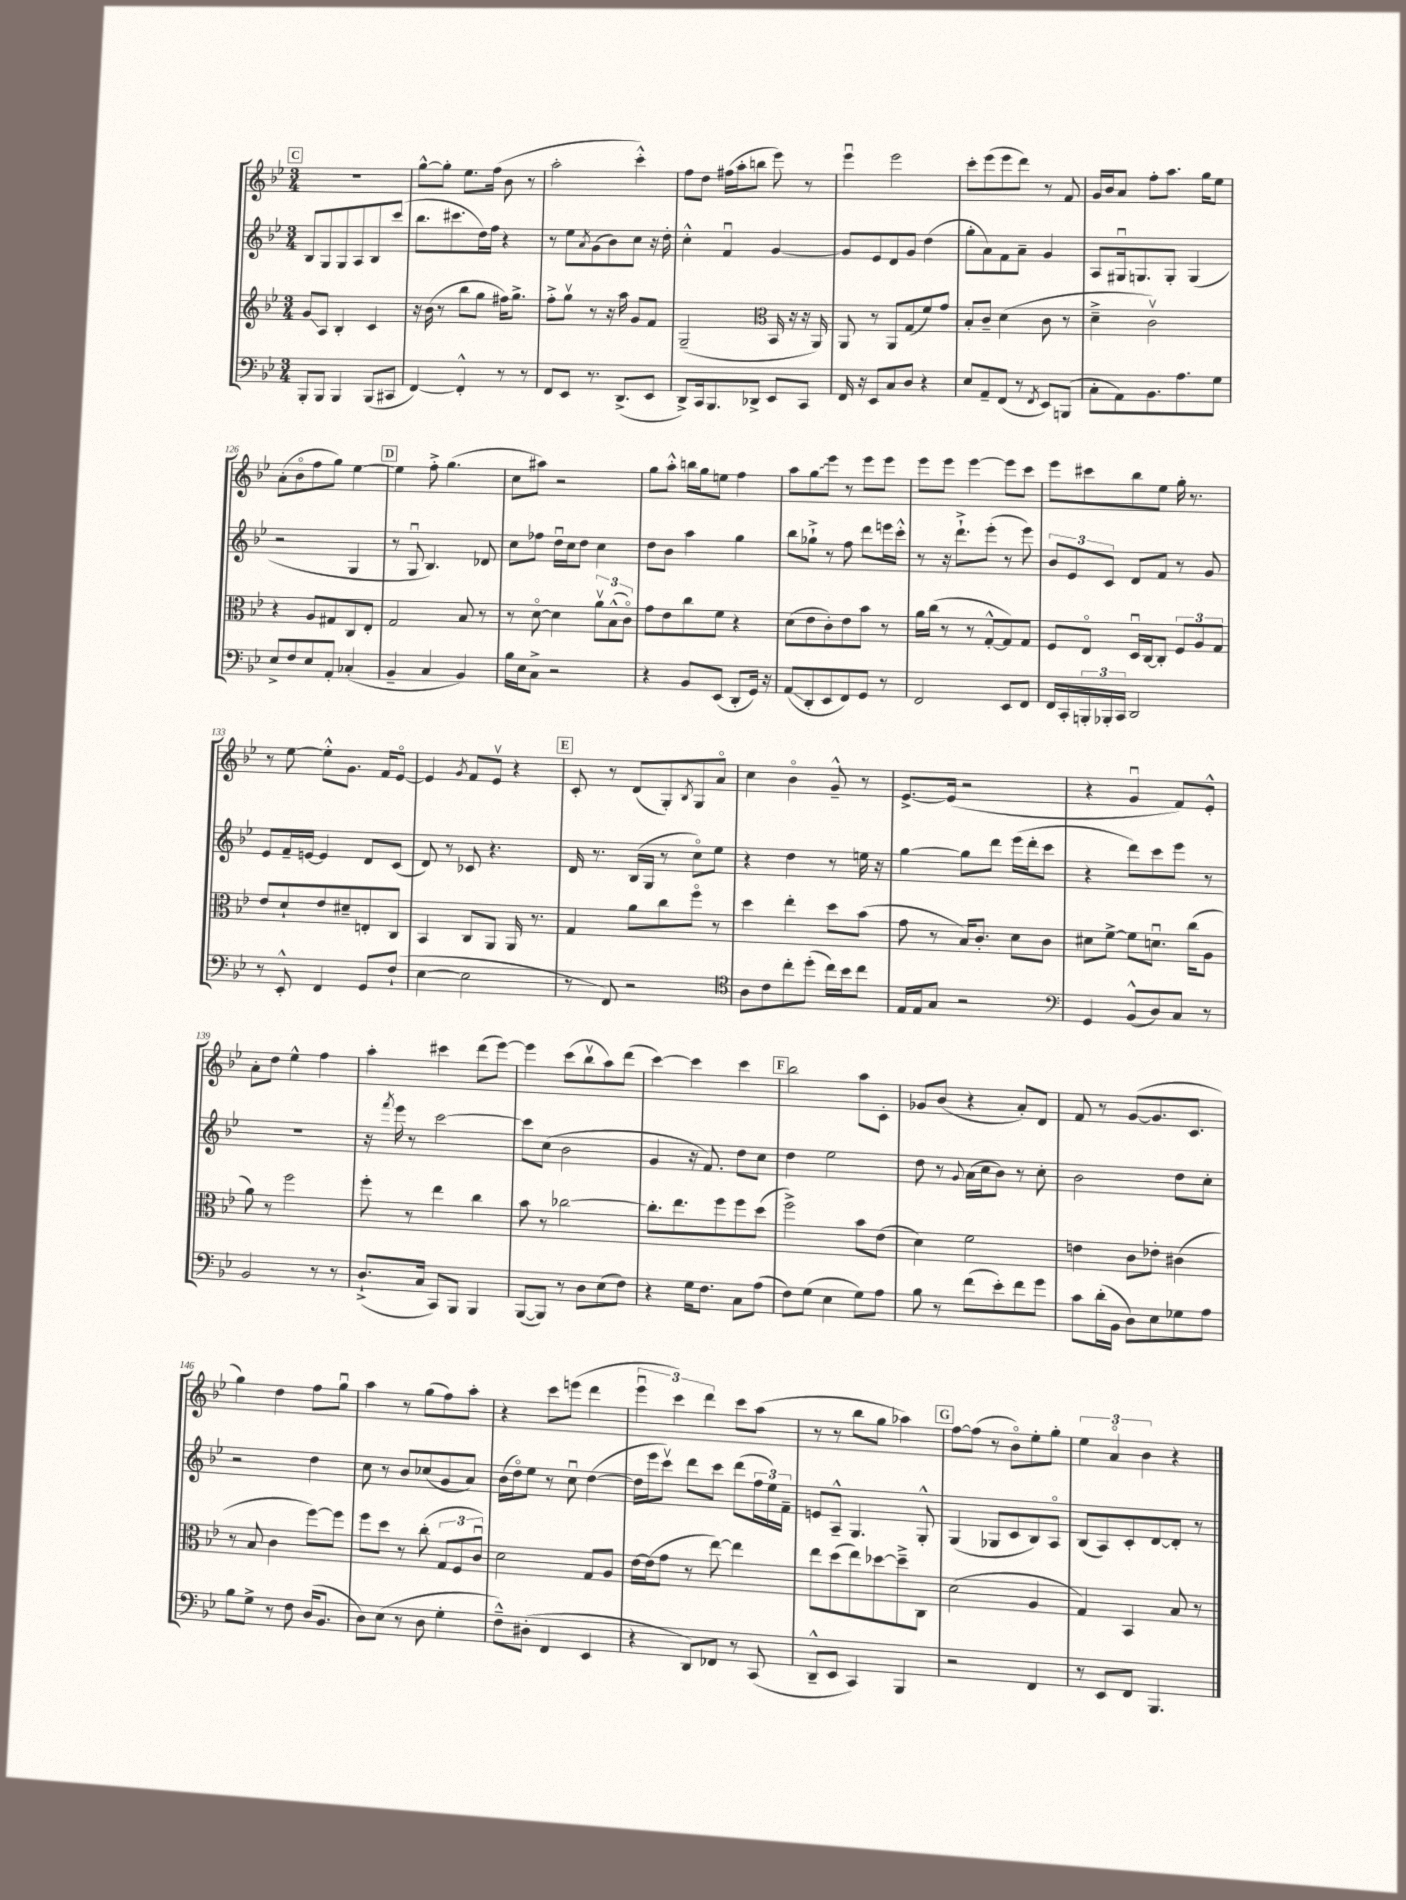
<<
\new StaffGroup <<
\new Staff = "s0" {
    \clef treble \key bes \major \numericTimeSignature \time 3/4
    \mark \markup { \box "C" } R2. |
    g''8~-^ g''8-. ees''8. f''16( bes'8 r8 |
    a''2-. c'''4-.-^) |
    f''8 d''8 fis''16( a''16-. b''8 ees'''8) r8 |
    ees'''4\downbow ees'''2 |
    c'''8-. ees'''8( ees'''8 d'''8) r8 f'8 |
    g'16 bes'16 a'8 f''8-. a''8. g''16 ees''8 |
    a'8-.( bes'8\flageolet f''8 g''8) ees''4~ |
    \mark \markup { \box "D" } ees''4 f''8-.-> g''4.( |
    c''8 ais''8) r2 |
    g''8 a''8-.-^ b''16 g''16 e''8 f''4 |
    a''8 \once \override Glissando.style = #'zigzag g''8\glissando ees'''8 r8 ees'''8 ees'''8 |
    ees'''8 ees'''8 ees'''4~ ees'''8 c'''8 |
    ees'''8 cis'''8 bes''8 ees''8 g''16-. r8. |
    r8 ees''8~ ees''8-.-^ g'8. f'16 ees'8~\flageolet |
    ees'4 \acciaccatura { g'8 } f'8 ees'8\upbow r4 |
    \mark \markup { \box "E" } c'8-. r8 d'8( g8-.) \acciaccatura { bes8 } g8 a'8\flageolet |
    c''4 bes'4\flageolet g'8---^ r8 |
    ees'8.~-> ees'16( r2 |
    r4 g'4\downbow f'8) ees'8-.-^ |
    a'8-. d''8 ees''4-^ f''4 |
    a''4-. cis'''4 d'''8( ees'''8~) |
    ees'''4 c'''8( bes''8\upbow a''8) d'''8( |
    c'''4~) c'''4 c'''4 |
    \mark \markup { \box "F" } bes''2 a''8 c'8-. |
    ges'8 bes'8( r4 a'8-.) d'8 |
    f'8 r8 g'8~( g'8. c'8. |
    g''4) d''4 f''8 g''8\downbow |
    a''4 r8 g''8( f''8) a''8-. |
    r4 c'''8 e'''8( d'''4 |
    \tuplet 3/2 { ees'''4\downbow c'''4) d'''4 } c'''8 a''8( |
    r8 r8 bes''8 g''8 aes''4) |
    \mark \markup { \box "G" } f''8~ f''8( r8 bes'8\flageolet) ees''8-. g''8-. |
    \tuplet 3/2 { ees''4 a'4\flageolet bes'4 } r4 \bar "|." |
}
\new Staff = "s1" {
    \clef treble \key bes \major \numericTimeSignature \time 3/4
    \mark \markup { \box "C" } bes8 g8 g8 a8 bes8 c'''8( |
    bes''8. cis'''8. d''16) f''16 r4 |
    r8 ees''8 \acciaccatura { a'8 } g'8( bes'8) c''8 r16 d''16-. |
    c''4-.-^ f'4\downbow g'4~ |
    g'8 ees'8 d'8 g'8 d''4( |
    g''8-. a'8) f'8 a'8-- g'4 |
    a8 gis16\downbow g8. g8-. g4( |
    r2 g4 |
    \mark \markup { \box "D" } r8 g8\downbow bes4.) des'8 |
    c''8 fes''8 d''16\downbow c''16 d''8 c''4 |
    d''8 bes'8 a''4 g''4 |
    bes''8 ges''8-!-> r8 f''8 d'''8 e'''16 c'''16-.-^ |
    r8 r16 d'''8.-!-> ees'''8-.( r8 ees'''8) |
    \tuplet 3/2 { bes'8 ees'8 c'8 } d'8 f'8 r8 g'8 |
    ees'8 f'16-- e'16~ e'4 d'8 c'8( |
    d'8) r8 ces'8 r4. |
    \mark \markup { \box "E" } d'16 r8. bes16( g16 r8 c''8\flageolet) ees''8 |
    r4 d''4 r8 e''16 r16 |
    g''4~ g''8 d'''8 ees'''16( d'''16-. c'''8 |
    r4 d'''8) c'''8 ees'''8 r8 |
    R2. |
    r16 \acciaccatura { f'''8 } ees'''16 r8 c'''2~ |
    c'''8 c''8( bes'2 |
    g'4 r16 f'8.) d''8 c''8 |
    \mark \markup { \box "F" } d''4 ees''2 |
    d''8 r8 \appoggiatura { g'8 } a'16( c''16 bes'8) r8 c''8-. |
    bes'2 d''8 c''8-. |
    r2 d''4 |
    c''8 r8 bes'8 ces''8( g'8 a'8) |
    bes'16( d''16\flageolet) ees''8 r8 c''8\downbow d''4~( |
    d''16 ees'''16 c'''8\upbow) d'''8 c'''8 d'''8( \tuplet 3/2 { f''16 ees''16) f'16-- } |
    e'8 a8---^ g4. g8-.-^ |
    \mark \markup { \box "G" } g4( ges8 c'8 bes8) a8\flageolet |
    bes8( a8) c'8-. d'8~ d'8-. r8 \bar "|." |
}
\new Staff = "s2" {
    \clef treble \key bes \major \numericTimeSignature \time 3/4
    \mark \markup { \box "C" } g'8\glissando a8 bes4-. c'4 |
    r16 bes'16( r8 bes''8 g''8 fis''16) g''8.-> |
    f''8-.-> g''8\upbow r8 r16 a''16 g'8 f'8 |
    g2--( \clef alto bes,16 r16 r16 a,16) |
    a,8 r8 a,8 g8( f'8) g'8 |
    bes8-. c'8-- d'4( c'8 r8 |
    d'4---> c'2\upbow) |
    r4 a8 gis8 c8 ees8-. |
    \mark \markup { \box "D" } g2 bes8 r8 |
    r8 d'8~\flageolet d'4 \tuplet 3/2 { a'8\upbow bes8-^( c'8\flageolet) } |
    g'8 ees'8 c''8 f'8 r4 |
    d'8( ees'8 c'8-.) ees'8 bes'8 r8 |
    a'16 c''16( r8 r8 g8~-.-^ g8) g8 |
    f8 ees8\flageolet d16\downbow c16~ c8-. \tuplet 3/2 { f8 a8 g8 } |
    ees'8 d'8-! ees'8 dis'8-- e8-. c8 |
    bes,4 c8 a,8 a,16 r8. |
    \mark \markup { \box "E" } g4 a'8 c''8 f''8\flageolet r8 |
    d''4 ees''4-. d''8 bes'8( |
    g'8 r8 bes16) c'8.-. d'8 c'8 |
    dis'8 f'8~-> f'8 d'8.\downbow c''16( a8 |
    a'8) r8 f''2 |
    f''8-. r8 ees''4 c''4 |
    bes'8 r8 ces''2~ |
    ces''8.-. ees''8. f''8 f''8 d''8( |
    \mark \markup { \box "F" } f''2->) bes'8 ees'8( |
    d'4) f'2 |
    e'4 c'8 ees'8-. cis'4( |
    r8 bes8 c'4 f''8~) f''8 |
    f''8 d''8 r8 c''8-.( \tuplet 3/2 { g8 f8 c'8\downbow) } |
    d'2 g8 a8 |
    ees'16~ ees'16( g'8 r8 ees''8~) ees''4 |
    ees''8 d''8( ees''8) des''8~ des''8---> c8 |
    \mark \markup { \box "G" } d'2( a4 |
    g4) bes,4 bes8 r8 \bar "|." |
}
\new Staff = "s3" {
    \clef bass \key bes \major \numericTimeSignature \time 3/4
    \mark \markup { \box "C" } bes,,8-. bes,,8 bes,,4 bes,,8( cis,8 |
    f,4~) f,4-.-^ r8 r8 |
    f,8 ees,8 r8. d,8.->( ees,8 |
    d,8->) c,16 bes,,8. des,8-> ees,8 c,8 |
    f,16 r16 ees,8 c8 d8 r4 |
    ees8 a,8-- f,8( r8 \acciaccatura { f,8 } ees,8) b,,8( |
    c8-. a,8) bes,8. a8. g8 |
    ees8-> f8 ees8 a,8-. ces4-.( |
    \mark \markup { \box "D" } bes,4-- c4 bes,4) |
    bes16 ees16 c8-> r2 |
    r4 bes,8 ees,8( d,8-. g,16) r16 |
    a,8\glissando( d,8-. ees,8 f,8) g,8 r8 |
    f,2 ees,8 f,8 |
    f,16 c,16-. \tuplet 3/2 { b,,16-. bes,,16-. c,16 } d,2 |
    r8 ees,8-.-^ f,4 g,8 f8-!( |
    ees4~ ees2 |
    \mark \markup { \box "E" } r8 f,8) r2 |
    \clef tenor a8 c'8 c''8-. d''8-.( c''16) bes'16 c''8 |
    ees16 ees16 g8 r2 |
    \clef bass g,4 bes,8-^( d8) c8 r8 |
    bes,2 r8 r8 |
    d8.-!->( c16 c,8) bes,,8 bes,,4 |
    bes,,8~( bes,,8) r8 d8 ees8( f8) |
    r4 g16 f8. c8 a8( |
    \mark \markup { \box "F" } f8) g8( ees4 g8) a8 |
    bes8 r8 f'8( ees'8-.) f'8 g'8 |
    c'8 d'16-.( bes,16 d8) ees8 ges8 a8 |
    bes8 g8-> r8 f8 d16( bes,8. |
    d8) ees8( r8 d8 g4-. |
    f8---^) dis8-.( f,4 ees,4 |
    r4 d,8) fes,8 r8 c,8( |
    d,8---^ ees,8 c,4) bes,,4 |
    \mark \markup { \box "G" } r2 f,4 |
    r8 ees,8 f,8 bes,,4. \bar "|." |
}
>>
>>
\layout { \context { \Score currentBarNumber = #119 } }
